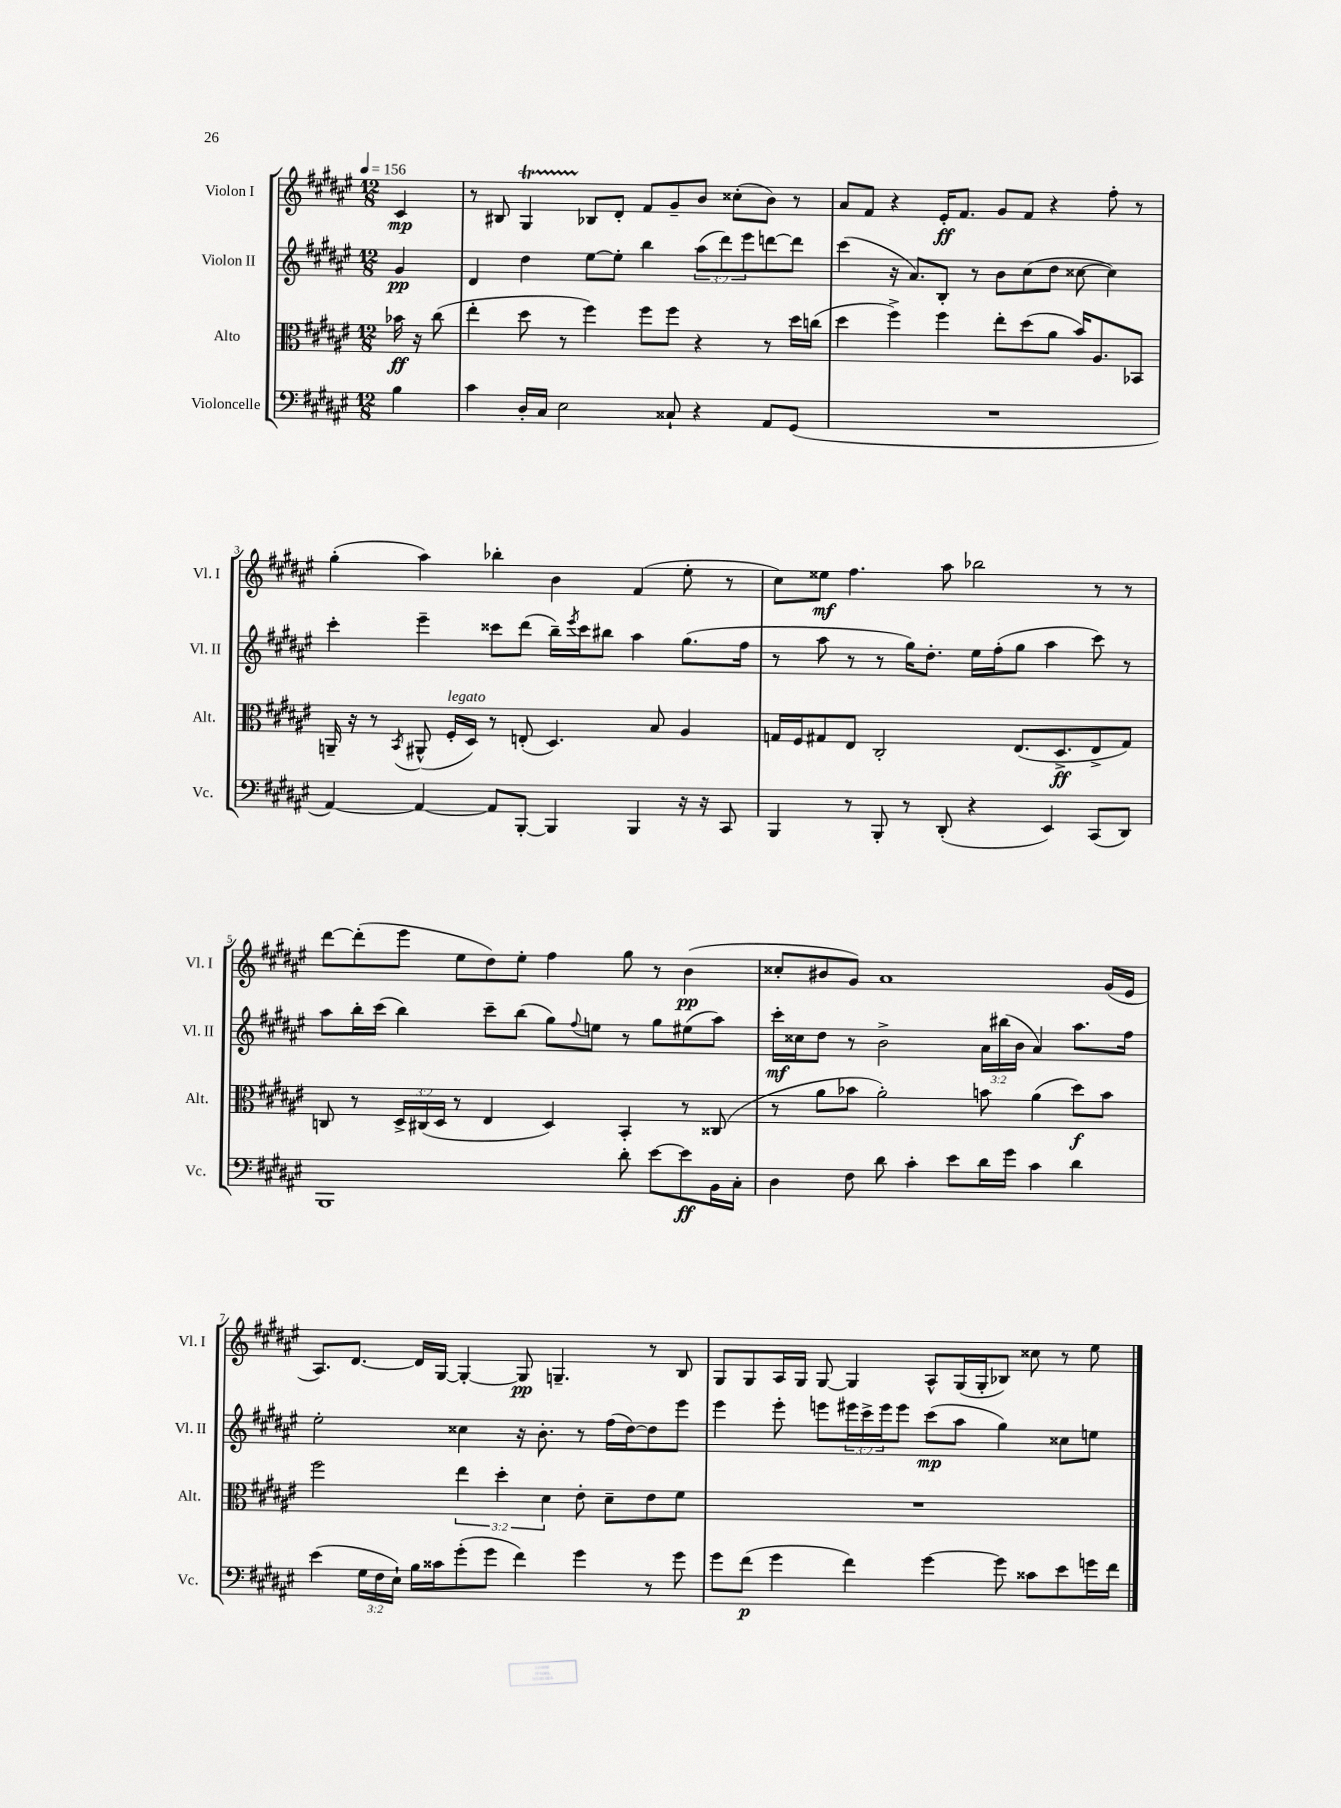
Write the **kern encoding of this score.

**kern	**kern	**kern	**kern
*staff4	*staff3	*staff2	*staff1
*clefF4	*clefC3	*clefG2	*clefG2
*k[f#c#g#d#a#e#]	*k[f#c#g#d#a#e#]	*k[f#c#g#d#a#e#]	*k[f#c#g#d#a#e#]
*M12/8	*M12/8	*M12/8	*M12/8
*MM156	*MM156	*MM156	*MM156
4B	16b-	4g#	4c#
.	16r	.	.
.	(8cc#	.	.
=	=	=	=
4c#	4ee#'	4d#	8r
.	.	.	8B#
16D#'	8dd#	4dd#	4G#
16C#	.	.	.
2E#	8r	.	.
.	4ff#)	[8ee#	8B-
.	.	8ee#']	8d#'
.	8ff#	4bb	8f#
8C##`	8ff#	.	8g#~
4r	4r	(12aa#	8b
.	.	12ddd#)	.
.	.	.	(8cc##'
.	.	12eee#	.
8AA#	8r	[8ddd	8b)
(8GG#	16dd#	8ddd]	8r
.	(16cc	.	.
=	=	=	=
1.r	4dd#	(4ccc#	8a#
.	.	.	8f#
.	4ff#^)	16r	4r
.	.	8.a#)	.
.	4ff#	8B'	16e#'
.	.	.	8.f#
.	.	8r	.
.	8ee#'	8b	8g#
.	(8dd#	(8cc#	8f#
.	8a#	8dd#	4r
.	16b)	[8cc##	.
.	8.A#	.	.
.	.	4cc##])	8ff#'
.	8BB-	.	8r
=	=	=	=
[4AA#)	16AA~	4ccc#'	(4gg#'
.	16r	.	.
.	8r	.	.
.	8qBB	.	.
4AA#_	(8AA#^^	4eee#~	4aa#)
.	16F#'	.	.
.	16D#)	.	.
8AA#]	8r	8ccc##	4bb-'
[8BBB'	(8E'	(8ddd#	.
4BBB]	4.D#)	16bb~)	4b
.	.	8qeee#	.
.	.	16ccc##	.
.	.	8bb#	.
4BBB	.	4aa#	(4f#
.	8B	.	.
16r	4A#	(8.gg#	8ee#'
16r	.	.	.
8CC#	.	.	8r
.	.	16ff#	.
=	=	=	=
4BBB	16G	8r	8cc#)
.	16F#	.	.
.	8G#	8aa#	8ee##
8r	8E#	8r	4.ff#
8BBB'	2C#'	8r	.
8r	.	16gg#)	.
.	.	8.dd#'	.
(8DD#'	.	.	8aa#
4r	.	16ee#	2bb-
.	.	(16ff#'	.
.	(8.E#	8gg#	.
4EE#)	.	4aa#	.
.	8.D#^	.	.
(8CC#	8E#^	8ccc#)	8r
8DD#)	8G#)	8r	8r
=	=	=	=
1BBB	8C	8aa#	[8ddd#
.	8r	16bb'	(8ddd#']
.	.	(16ccc#	.
.	24D#^	4bb)	8eee#
.	(24C#	.	.
.	24D#	.	.
.	8r	.	8ee#
.	4E#	8ccc#~	8dd#)
.	.	(8bb	8ee#'
.	4D#)	8gg#)	4ff#
.	.	8qqff#	.
.	.	8ee	.
8d#'	4BB'	8r	8gg#
[8e#	.	8gg#	8r
8e#]	8r	(8ee#	(4b
16BB	(8C##	8aa#)	.
16C#'	.	.	.
=	=	=	=
4D#	8r	16ccc#'	8cc##'
.	.	16cc##	.
.	8a#	8dd#	8b#
8F#	8b-	8r	8g#)
8d#	2a#')	2b^	1a#
4c#'	.	.	.
8e#	.	.	.
16d#	8b	24a#	.
.	.	(24bb#	.
16g#	.	.	.
.	.	24b	.
4c#	(4a#	4a#)	.
4d#	8dd#)	8.aa#	.
.	8b	.	(16g#
.	.	16ff#	16e#
=	=	=	=
(4e#	2ff#	2ee#'	8.A#)
.	.	.	[8.d#
24G#	.	.	.
24F#	.	.	.
24E#`)	.	.	.
16B	.	.	16d#]
16c##	.	.	[16G#
(8g#'	6ee#	4cc##	4G#'_
8g#	.	.	.
.	6dd#'	.	.
4f#)	.	16r	8G#]
.	.	8.b'	.
.	6d#	.	.
.	.	.	4.G~
4g#	8e#'	8r	.
.	8d#~	(16ff#	.
.	.	[16dd#)	.
8r	8e#	8dd#]	8r
8g#	8f#	8eee#	8B
=	=	=	=
8g#	1.r	4eee#	8G#
(8f#	.	.	8G#
4g#	.	8eee#'	16A#
.	.	.	16G#
.	.	8eee	[8G#
4f#)	.	24eee#	4G#]
.	.	24ccc#^	.
.	.	24eee#	.
.	.	8eee#	.
[4g#	.	(8ccc#	8A#^^
.	.	8aa#	(16G#
.	.	.	16G#'
8g#]	.	4gg#)	8B-)
8c##	.	.	8cc##
8e#	.	8cc##	8r
16g	.	8ee	8ee#
16f#	.	.	.
==	==	==	==
*-	*-	*-	*-
